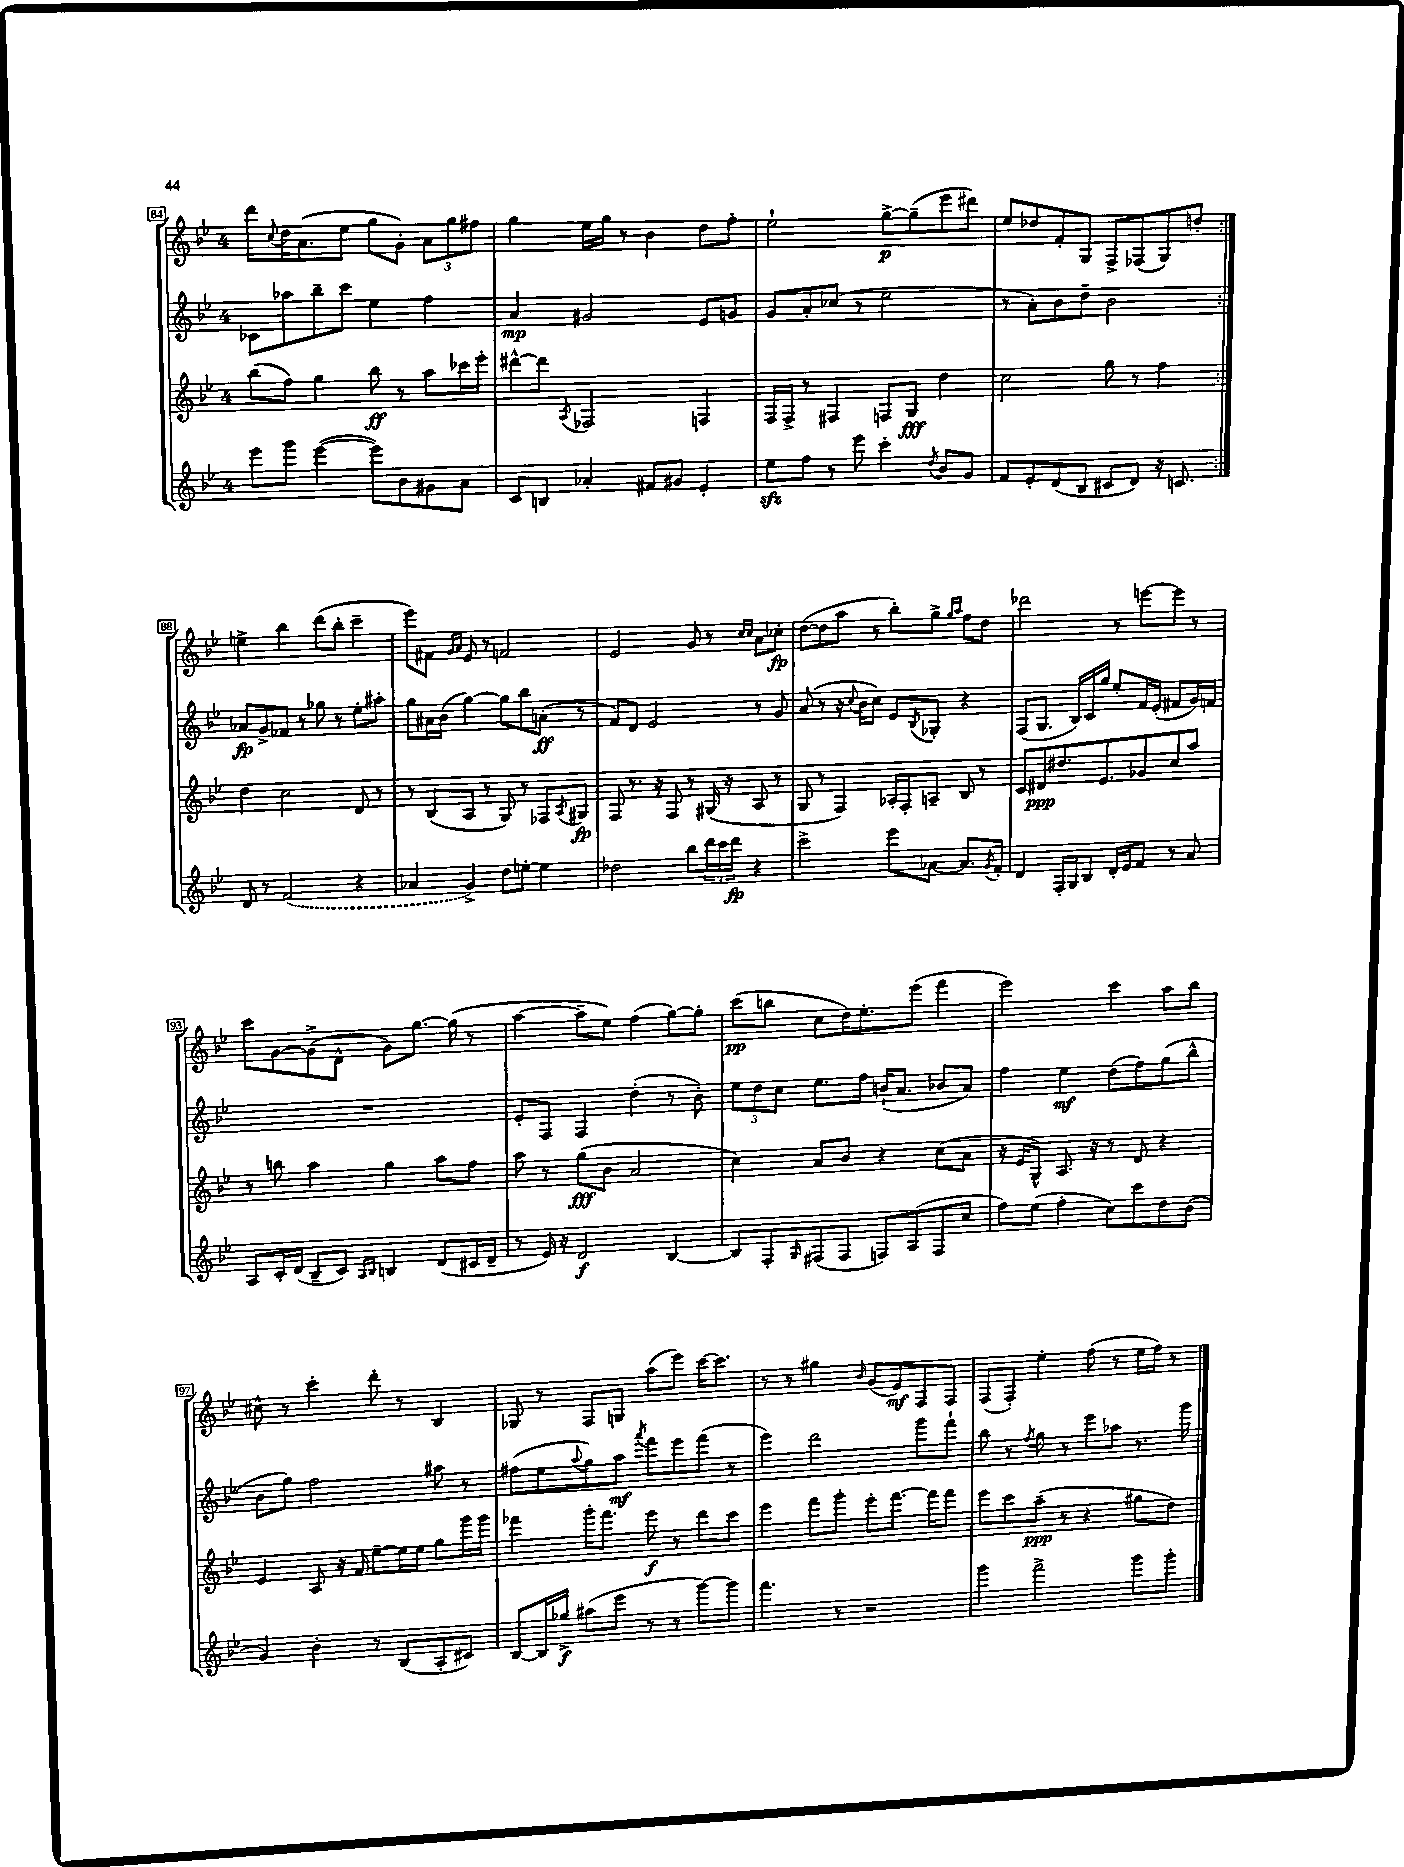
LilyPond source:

<<
\new StaffGroup <<
\new Staff = "s0" {
    \clef treble \key bes \major \once \override Staff.TimeSignature.style = #'single-digit \time 4/4
    \repeat volta 2 { d'''8 \appoggiatura { c''8 } d''16 a'8.( ees''8 g''8 g'8-.) \tuplet 3/2 { a'8 g''8 fis''8 } |
    g''4 ees''16 g''16 r8 bes'4 d''8 f''8-. |
    ees''2-! g''8~->\p g''8--( ees'''8 dis'''8) |
    ees''8 des''8 f'8-. g8 f8-> fes8( g8) d''8-. | }
    e''4-> bes''4 d'''8( bes''8-. c'''4-- |
    ees'''8) fis'8 \grace { g'16 a'16 } ees'8 r8 f'2 |
    ees'2 g'8 r8 \grace { c''16 c''16 } a'8 ces''8-.\fp |
    d''8~( d''8 a''8 r8 bes''8-.) g''8-> \grace { g''16 a''16 } f''8 d''8 |
    des'''2 r8 e'''8~ e'''8 r8 |
    c'''8 g'8~ g'8->( d'8-^ g'8) g''8.~ g''16( r8 |
    a''4~ a''8-- ees''8) f''4( g''8~) g''8-. |
    c'''8\pp( b''8 c''8 d''16) ees''8.-. ees'''8( f'''4 |
    ees'''2) c'''4 a''8 bes''8 |
    cis''8-^ r8 c'''4-. d'''8-. r8 bes4 |
    ges8 r8 f8 g8 a''8( ees'''8) c'''16~ c'''8. |
    r8 r8 gis''4 \grace { bes'16 } g'8( ees'8\mf) f8 f8 |
    f8( f8-.) ees''4-. f''8( r8 ees''16 f''16) r8 \bar "|." |
}
\new Staff = "s1" {
    \clef treble \key bes \major \once \override Staff.TimeSignature.style = #'single-digit \time 4/4
    \repeat volta 2 { ces'8 aes''8 bes''8-- c'''8 ees''4 f''4 |
    a'4\mp gis'2 ees'8 g'8 |
    g'8 a'8-. ces''8( r8 ees''2 |
    r8 a'8-.) bes'8 d''8-- bes'2 | }
    aes'8\fp g'8-> fes'8 r8 ges''8 r8 ees''8-. ais''8-. |
    g''8 ais'16 bes'16( g''4~) g''8 bes''8 a'8-.\ff( r8 |
    f'8) d'8 ees'2 r8 g'8 |
    a'8( r8 r16 \appoggiatura { c''8 } bes'16 c''8) ees'8 \acciaccatura { bes8 } ges8-. r4 |
    f8( g8. bes16) c'16 g''16 ees''8-. f'16 ees'16-.( fis'8 g'16) f'16 |
    R1 |
    ees'8-. f8 f4 d''4-.( r8 bes'8-.) |
    \tuplet 3/2 { ees''8 d''8 c''8 } ees''8. f''16 b'16-!( a'8. bes'8 a'8) |
    f''4 ees''4\mf d''8( f''8) g''8( bes''8-^ |
    bes'8 g''8) f''2 ais''8 r8 |
    fis''8( ees''8 \appoggiatura { a''8 } g''8) a''8\mf \acciaccatura { a'''8 } f'''8 ees'''8 f'''8( r8 |
    ees'''4) d'''2 g'''8 f'''8-! |
    bes''8 r8 \acciaccatura { f''8 } g''8 r8 ees'''8 aes''8 r8. g'''16 \bar "|." |
}
\new Staff = "s2" {
    \clef treble \key bes \major \once \override Staff.TimeSignature.style = #'single-digit \time 4/4
    \repeat volta 2 { bes''8( f''8) g''4 bes''8\ff r8 a''8 ces'''16 ees'''16-. |
    dis'''8~-^ dis'''8 \acciaccatura { a8 } fes2 f4 |
    f16 f16-> r8 fis4 f8 g8\fff d''4 |
    c''2 g''8 r8 f''4 | }
    d''4 c''2 d'8 r8 |
    r8 bes8( a8 r8 g8) r8 fes8 \acciaccatura { a8 } gis8\fp |
    f8 r8. r16 f8 r8 gis16( r16 a8 r8 |
    g8 r8 f4) aes16-. f16-. a8-- bes8 r8 |
    c'8 dis'8\ppp dis''8. ees'8. ges'8 c''8 a''8 |
    r8 b''8 a''4 g''4 a''8 f''8 |
    a''8 r8 g''8\fff( bes'8 a'2 |
    c''4) a'8 bes'8 r4 c''8( a'8 |
    r16 ees'16 g8-^) a8. r16 r8 d'8 r4 |
    ees'4 a8 r16 f'16 ees''8~-- ees''16 ees''16 g''8 g'''16 g'''16 |
    fes'''4 g'''16-. fes'''8. ees'''8\f r8 d'''8 c'''8 |
    ees'''4 f'''8 g'''8-. ees'''8-. f'''8.~ f'''16 f'''8 |
    ees'''8 c'''8 a''8--\ppp( r8 r4 gis''8 d''8) \bar "|." |
}
\new Staff = "s3" {
    \clef treble \key bes \major \once \override Staff.TimeSignature.style = #'single-digit \time 4/4
    \repeat volta 2 { ees'''8 g'''8 ees'''4~( ees'''8) bes'8 gis'8 a'8 |
    c'8 b8 aes'4-. fis'8 gis'8 ees'4-. |
    ees''8\sfz f''8 r8 ees'''8 c'''4-. \acciaccatura { d''8 } bes'8 g'8 |
    f'8 ees'8-. d'8( bes8 cis'8 d'8) r16 c'8. | }
    d'8 r8 \once \slurDashed f'2( r4 |
    aes'4 g'4->) d''8 e''8~-. e''4 |
    des''2 bes''8 \tuplet 3/2 { d'''16 c'''16 d'''16\fp } r4 |
    c'''2-> ees'''8 aes'8~ aes'8. \acciaccatura { g'8 } f'16-. |
    d'4 f16-. g16 bes8 d'16-. ees'16 f'8 r8 a'8 |
    a8 c'16-. d'16( bes8-- c'8) \grace { a16 bes16 } b4 d'8( cis'16 d'16-- |
    r8 ees'16) r16 d'2\f bes4~ |
    bes8 f8-. \grace { g16 } fis8( fis8 f8) a8( f8 c''8 |
    f''8) ees''8( f''4-. c''8) c'''8 d''8 bes'8( |
    g'4) bes'4-. r8 bes8( a8-. cis'8) |
    bes8~ bes16 ges''16->\f ais''8( ees'''8 r8 r8 g'''8~) g'''8 |
    f'''4. r8 r2 |
    g'''4 f'''2-> g'''8 g'''8-. \bar "|." |
}
>>
>>
\layout { \context { \Score currentBarNumber = #84 \override BarNumber.stencil = #(make-stencil-boxer 0.1 0.3 ly:text-interface::print) } }
